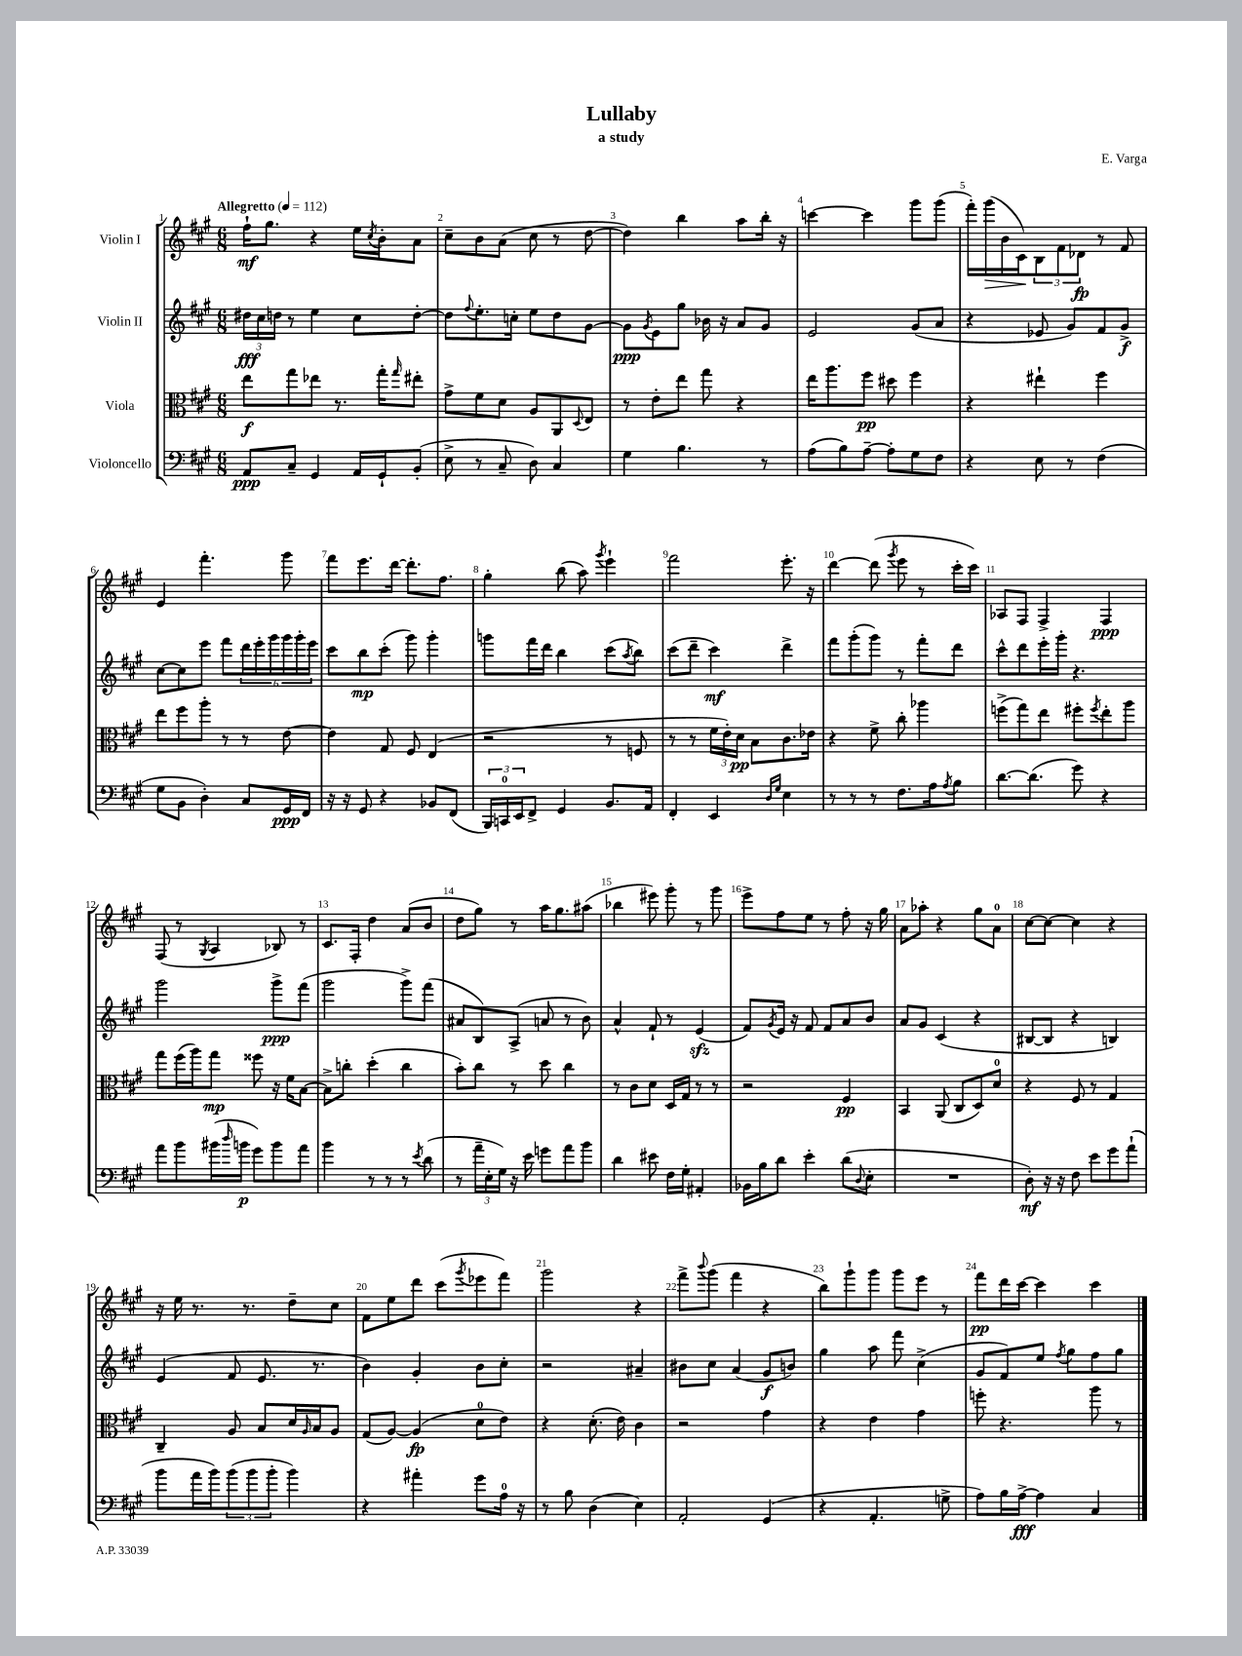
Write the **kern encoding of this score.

**kern	**dynam	**kern	**dynam	**kern	**dynam	**kern	**dynam
*part4	*part4	*part3	*part3	*part2	*part2	*part1	*part1
*staff4	*staff4	*staff3	*staff3	*staff2	*staff2	*staff1	*staff1
*I"Violoncello	*	*I"Viola	*	*I"Violin II	*	*I"Violin I	*
*clefF4	*	*clefC3	*	*clefG2	*	*clefG2	*
*k[f#c#g#]	*	*k[f#c#g#]	*	*k[f#c#g#]	*	*k[f#c#g#]	*
*M6/8	*	*M6/8	*	*M6/8	*	*M6/8	*
*MM112	*	*MM112	*	*MM112	*	*MM112	*
=1	=1	=1	=1	=1	=1	=1	=1
!	!	!	!	!	!	!LO:TX:a:B:t=Allegretto	!
8AA/L	ppp	8ee\L	f	24dd#X\LL	fff	16ff#`\KL	mf
.	.	.	.	24cc#\	.	.	.
.	.	.	.	.	.	8.gg#\J	.
.	.	.	.	24ddn\JJ	.	.	.
8C#~/J	.	8gg#\	.	8r	.	.	.
4GG#/	.	8ee-X\J	.	4ee\	.	4r	.
.	.	8.r	.	.	.	.	.
16AA/LL	.	.	.	8cc#\L	.	16ee\LL	.
.	.	.	.	.	.	8qcc#/	.
16GG#`/J	.	16gg#'\KL	.	.	.	16b'\J	.
.	.	16qqgg#/	.	.	.	.	.
(8BB'/J	.	8ee#X'\J	.	[8dd'\J	.	8a\J	.
=2	=2	=2	=2	=2	=2	=2	=2
8E^\	.	8g#^\L	.	8dd\L]	.	8cc#~\L	.
.	.	.	.	8qqff#/	.	.	.
8r	.	8f#\	.	8.ee'\	.	8b\	.
8C#~/	.	8d\J	.	.	.	(8a\J	.
.	.	.	.	16ccn'\Jk	.	.	.
8D\)	.	8A/L	.	8ee\L	.	8cc#\	.
4C#/	.	8AA/	.	8dd\	.	8r	.
.	.	8qqD/	.	.	.	.	.
.	.	8E/J	.	[8g#\J	.	[8dd\	.
=3	=3	=3	=3	=3	=3	=3	=3
4G#\	.	8r	.	8g#\L]	ppp	4dd\])	.
.	.	.	.	8qg#/	.	.	.
.	.	8e'\L	.	8e\	.	.	.
4.B\	.	8ee\J	.	8gg#\J	.	4bb\	.
.	.	8gg#\	.	16b-X\	.	.	.
.	.	.	.	16r	.	.	.
.	.	4r	.	8a/L	.	8aa\L	.
8r	.	.	.	8g#/J	.	16bb'\Jk	.
.	.	.	.	.	.	16r	.
=4	=4	=4	=4	=4	=4	=4	=4
(8A\L	.	16ee\KL	.	2e/	.	[4cccn\	.
.	.	8.aa\	.	.	.	.	.
8B\)	.	.	.	.	.	.	.
[8A~\J	.	8ff#\J	pp	.	.	4ccc\]	.
8A'\L]	.	8dd#X\	.	.	.	.	.
8G#\	.	4ff#\	.	(8g#/L	.	8ggg#\L	.
8F#\J	.	.	.	8a/J	.	(8ggg#\J	.
=5	=5	=5	=5	=5	=5	=5	=5
4r	.	4r	.	4r	.	16fff#'\LL)	.
!	!	!	!	!	!	!	!LO:HP:b
.	.	.	.	.	.	(16ggg#\	>
.	.	.	.	.	.	16b\	.
.	.	.	.	.	.	16c#\J)	.
8E\	.	4ee#X`\	.	8e-X/	.	12B\	]
.	.	.	.	.	.	12f#\	.
8r	.	.	.	8g#/L)	.	.	.
.	.	.	.	.	.	12d-X\J	fp
(4F#\	.	4ff#\	.	8f#/	.	8r	.
.	.	.	.	8g#^/J	f	8f#/	.
!!LO:LB:g=z
=6	=6	=6	=6	=6	=6	=6	=6
8G#\L	.	8ee\L	.	[8cc#\L	.	4e/	.
8BB\J	.	8ff#\	.	8cc#\]	.	.	.
4D'\)	.	8aa'\J	.	8eee\J	.	4.fff#'\	.
.	.	8r	.	8fff#\L	.	.	.
8C#/L	.	8r	.	24ddd\L	.	.	.
.	.	.	.	24eee'\	.	.	.
.	.	.	.	24ggg#\	.	.	.
16GG#/L	ppp	[8e\	.	24ggg#\	.	8ggg#\	.
.	.	.	.	24ggg#'\	.	.	.
16FF#/JJ	.	.	.	.	.	.	.
.	.	.	.	24eee\JJ	.	.	.
=7	=7	=7	=7	=7	=7	=7	=7
16r	.	4e\]	.	8ccc#\L	.	8fff#\L	.
16r	.	.	.	.	.	.	.
8GG#/	.	.	.	8bb\	mp	8.eee\	.
4r	.	8G#/	.	(8ccc#'\J	.	.	.
.	.	.	.	.	.	[16ddd\Jk	.
.	.	8F#/	.	8ggg#\)	.	8.ddd'\L]	.
8BB-X/L	.	(4E/	.	4ggg#'\	.	.	.
.	.	.	.	.	.	8.ff#\J	.
(8FF#/J	.	.	.	.	.	.	.
=8	=8	=8	=8	=8	=8	=8	=8
24BBB/LL)	.	2r	.	8gggn\L	.	4gg#'\	.
24CCn/	.	.	.	.	.	.	.
24EE/J	.	.	.	.	.	.	.
8FF#^/J	.	.	.	16fff#\L	.	.	.
.	.	.	.	16ddd\JJ	.	.	.
4GG#/	.	.	.	4bb\	.	(8bb\	.
.	.	.	.	.	.	8aa\)	.
.	.	.	.	.	.	8qggg#/	.
8.BB/L	.	8r	.	(8ccc#\L	.	4eee`\	.
.	.	.	.	8qaa/	.	.	.
.	.	8Fn/	.	8bb\J)	.	.	.
16AA/Jk	.	.	.	.	.	.	.
=9	=9	=9	=9	=9	=9	=9	=9
4FF#'/	.	8r	.	(8ccc#\L	.	2fff#\	.
.	.	8r	.	8ddd~\J	.	.	.
4EE/	.	24f#\LL	.	4ccc#\)	mf	.	.
.	.	24e'\)	.	.	.	.	.
.	.	24d\JJ	pp	.	.	.	.
.	.	8B\L	.	.	.	.	.
16qqD/LL	.	.	.	.	.	.	.
16qqG#/JJ	.	.	.	.	.	.	.
4E\	.	8.c#\	.	4ddd^\	.	8.eee'\	.
.	.	16e-X\Jk	.	.	.	16r	.
=10	=10	=10	=10	=10	=10	=10	=10
8r	.	4r	.	8fff#\L	.	[4ddd\	.
8r	.	.	.	(8ggg#'\	.	.	.
8r	.	8f#^\	.	8ggg#\J)	.	(8ddd\]	.
.	.	.	.	.	.	8qggg#/	.
8.F#\L	.	8cc#'\	.	8r	.	8eee\	.
.	.	4aa-X\	.	8fff#'\L	.	8r	.
16A\k	.	.	.	.	.	.	.
8qA/	.	.	.	.	.	.	.
8B\J	.	.	.	8ddd\J	.	16ccc#'\LL	.
.	.	.	.	.	.	16ccc#\JJ)	.
=11	=11	=11	=11	=11	=11	=11	=11
[8.d\L	.	(8ffn^\L	.	8ccc#^^\L	.	8A-X/L	.
.	.	8gg#\)	.	8ddd\	.	8F#/J	.
(8.d\J]	.	.	.	.	.	.	.
.	.	8ee\J	.	16eee'\L	.	4F#^/	.
.	.	.	.	16ggg#'\JJ	.	.	.
8g#\)	.	8ff#X'\L	.	4.r	.	.	.
.	.	8qff#/	.	.	.	.	.
4r	.	8ee'\	.	.	.	4F#/	ppp
.	.	8aa\J	.	.	.	.	.
!!LO:LB:g=z
=12	=12	=12	=12	=12	=12	=12	=12
8a\L	.	8gg#\L	.	2ggg#\	.	(8F#/	.
8b\	.	(16ff#\L	.	.	.	8r	.
.	.	16aa\J)	.	.	.	.	.
.	.	.	.	.	.	8qG#/	.
(16b#X\L	.	8gg#\J	mp	.	.	4A/	.
16qqdd/	.	.	.	.	.	.	.
16bn\JJ	p	.	.	.	.	.	.
8g#\L)	.	8ff##X\	.	.	.	.	.
8b\	.	16r	.	8ggg#^\L	ppp	8B-X/)	.
.	.	16f#\KL	.	.	.	.	.
8a\J	.	[8B\J	.	(8fff#\J	.	8r	.
=13	=13	=13	=13	=13	=13	=13	=13
4b\	.	8B^\L]	.	2ggg#\	.	8.c#/L	.
.	.	8ccn'\J	.	.	.	.	.
.	.	.	.	.	.	16F#'/Jk	.
8r	.	(4dd'\	.	.	.	4dd\	.
8r	.	.	.	.	.	.	.
8r	.	4cc\	.	8ggg#^\L)	.	(8a/L	.
8qe/	.	.	.	.	.	.	.
(8d\	.	.	.	(8fff#\J	.	8b/J	.
=14	=14	=14	=14	=14	=14	=14	=14
8r	.	8b'\L)	.	8a#X/L	.	8dd\L	.
24a~\LL	.	8cc#\J	.	8B/)	.	8gg#\J)	.
24E'\	.	.	.	.	.	.	.
24G#\JJ)	.	.	.	.	.	.	.
16r	.	8r	.	(8A^/J	.	8r	.
16e\	.	.	.	.	.	.	.
8gn\L	.	8dd\	.	8an/	.	16aa\KL	.
.	.	.	.	.	.	8.gg#\	.
8a\	.	4cc#\	.	8r	.	.	.
8b\J	.	.	.	8b\)	.	(8aa#X\J	.
=15	=15	=15	=15	=15	=15	=15	=15
4d\	.	8r	.	4a^^/	.	4bb-X\	.
.	.	8c#\L	.	.	.	.	.
8e#X\	.	8d\J	.	8f#`/	.	8eee#X\)	.
16F#\LL	.	16D/LL	.	8r	.	8ggg#'\	.
16G#'\JJ	.	16G#/JJ	.	.	.	.	.
4AA#X'/	.	8r	.	(4ezz/	.	8r	.
.	.	8r	.	.	.	8ggg#\	.
=16	=16	=16	=16	=16	=16	=16	=16
16BB-X\LL	.	2r	.	8f#/L)	.	8eee^\L	.
16B\J	.	.	.	.	.	.	.
.	.	.	.	8qg#/	.	.	.
8d\J	.	.	.	16e/Jk	.	8ff#\	.
.	.	.	.	16r	.	.	.
4e'\	.	.	.	8f#/	.	8ee\J	.
.	.	.	.	8f#/L	.	8r	.
(8d\L	.	4F#/	pp	8a/	.	8ff#'\	.
8qqD/	.	.	.	.	.	.	.
8E'\J	.	.	.	8b/J	.	16r	.
.	.	.	.	.	.	16gg#\	.
=17	=17	=17	=17	=17	=17	=17	=17
2.r	.	4BB/	.	8a/L	.	8a\L	.
.	.	.	.	8g#/J	.	8aa-X'\J	.
.	.	(8AA/	.	(4c#/	.	4r	.
.	.	8C#/L	.	.	.	.	.
.	.	8D/)	.	4r	.	8gg#\L	.
.	.	8d/J	.	.	.	8a\J	.
=18	=18	=18	=18	=18	=18	=18	=18
8D'\)	mf	4r	.	[8B#X/L	.	[8cc#\L	.
16r	.	.	.	8B#/J]	.	8cc#\J_	.
16r	.	.	.	.	.	.	.
8F#\	.	8F#/	.	4r	.	4cc#\]	.
8e\L	.	8r	.	.	.	.	.
8g#\	.	4G#/	.	4Bn/)	.	4r	.
(8a`\J	.	.	.	.	.	.	.
!!LO:LB:g=z
=19	=19	=19	=19	=19	=19	=19	=19
8b\L	.	4C#~/	.	(4e/	.	16r	.
.	.	.	.	.	.	16ee\	.
16a\L	.	.	.	.	.	8.r	.
16b\J)	.	.	.	.	.	.	.
(12b\	.	8A/	.	8f#/	.	.	.
.	.	.	.	.	.	8.r	.
12b\	.	.	.	.	.	.	.
.	.	8B/L	.	8.e/	.	.	.
12b'\J	.	.	.	.	.	.	.
4b\)	.	16d/L	.	.	.	8dd~\L	.
.	.	16qqA/	.	.	.	.	.
.	.	16B/J	.	8.r	.	.	.
.	.	8A/J	.	.	.	8cc#\J	.
=20	=20	=20	=20	=20	=20	=20	=20
4r	.	(8G#/L	.	4b\)	.	8f#\L	.
.	.	[8A/J)	.	.	.	8ee\	.
4a#X'\	.	(4A/]	fp	4g#'/	.	8ddd\J	.
.	.	.	.	.	.	(8ccc#\L	.
.	.	.	.	.	.	8qggg#/	.
8g#\L	.	8d\L	.	8b\L	.	8eee-X\	.
16A\Jk	.	8e\J)	.	8cc#'\J	.	8fff#\J)	.
16r	.	.	.	.	.	.	.
=21	=21	=21	=21	=21	=21	=21	=21
8r	.	4r	.	2r	.	2ggg#\	.
8B\	.	.	.	.	.	.	.
(4D\	.	(8.d'\	.	.	.	.	.
.	.	16e\)	.	.	.	.	.
4E\)	.	4c#\	.	4a#X~/	.	4r	.
=22	=22	=22	=22	=22	=22	=22	=22
2AA'/	.	2r	.	8b#X\L	.	8fff#^\L	.
.	.	.	.	.	.	8qqbbb/	.
.	.	.	.	8cc#\J	.	(8ggg#\J	.
.	.	.	.	(4a/	.	4fff#\	.
(4GG#/	.	4g#\	.	8g#/L	f	4r	.
.	.	.	.	8bn/J)	.	.	.
=23	=23	=23	=23	=23	=23	=23	=23
4r	.	4r	.	4gg#\	.	8bb\L)	.
.	.	.	.	.	.	8ggg#`\	.
4.AA'/	.	4e\	.	8aa\	.	8ggg#\J	.
.	.	.	.	8fff#\	.	8ggg#\L	.
.	.	4g#\	.	(4cc#^\	.	8eee\J	.
8Gn^\	.	.	.	.	.	8r	.
=24	=24	=24	=24	=24	=24	=24	=24
8A\L)	.	8ffn'\	.	8g#/L	.	8fff#\L	pp
16B\L	.	4.r	.	8f#/)	.	16ddd\L	.
[16A^\JJ	fff	.	.	.	.	[16ccc#\JJ	.
4A\]	.	.	.	8ee/J	.	4ccc#\]	.
.	.	.	.	8qff#/	.	.	.
.	.	.	.	8gg#\L	.	.	.
4C#/	.	8aa\	.	8ff#\	.	4ccc#\	.
.	.	8r	.	8gg#\J	.	.	.
==	==	==	==	==	==	==	==
*-	*-	*-	*-	*-	*-	*-	*-
